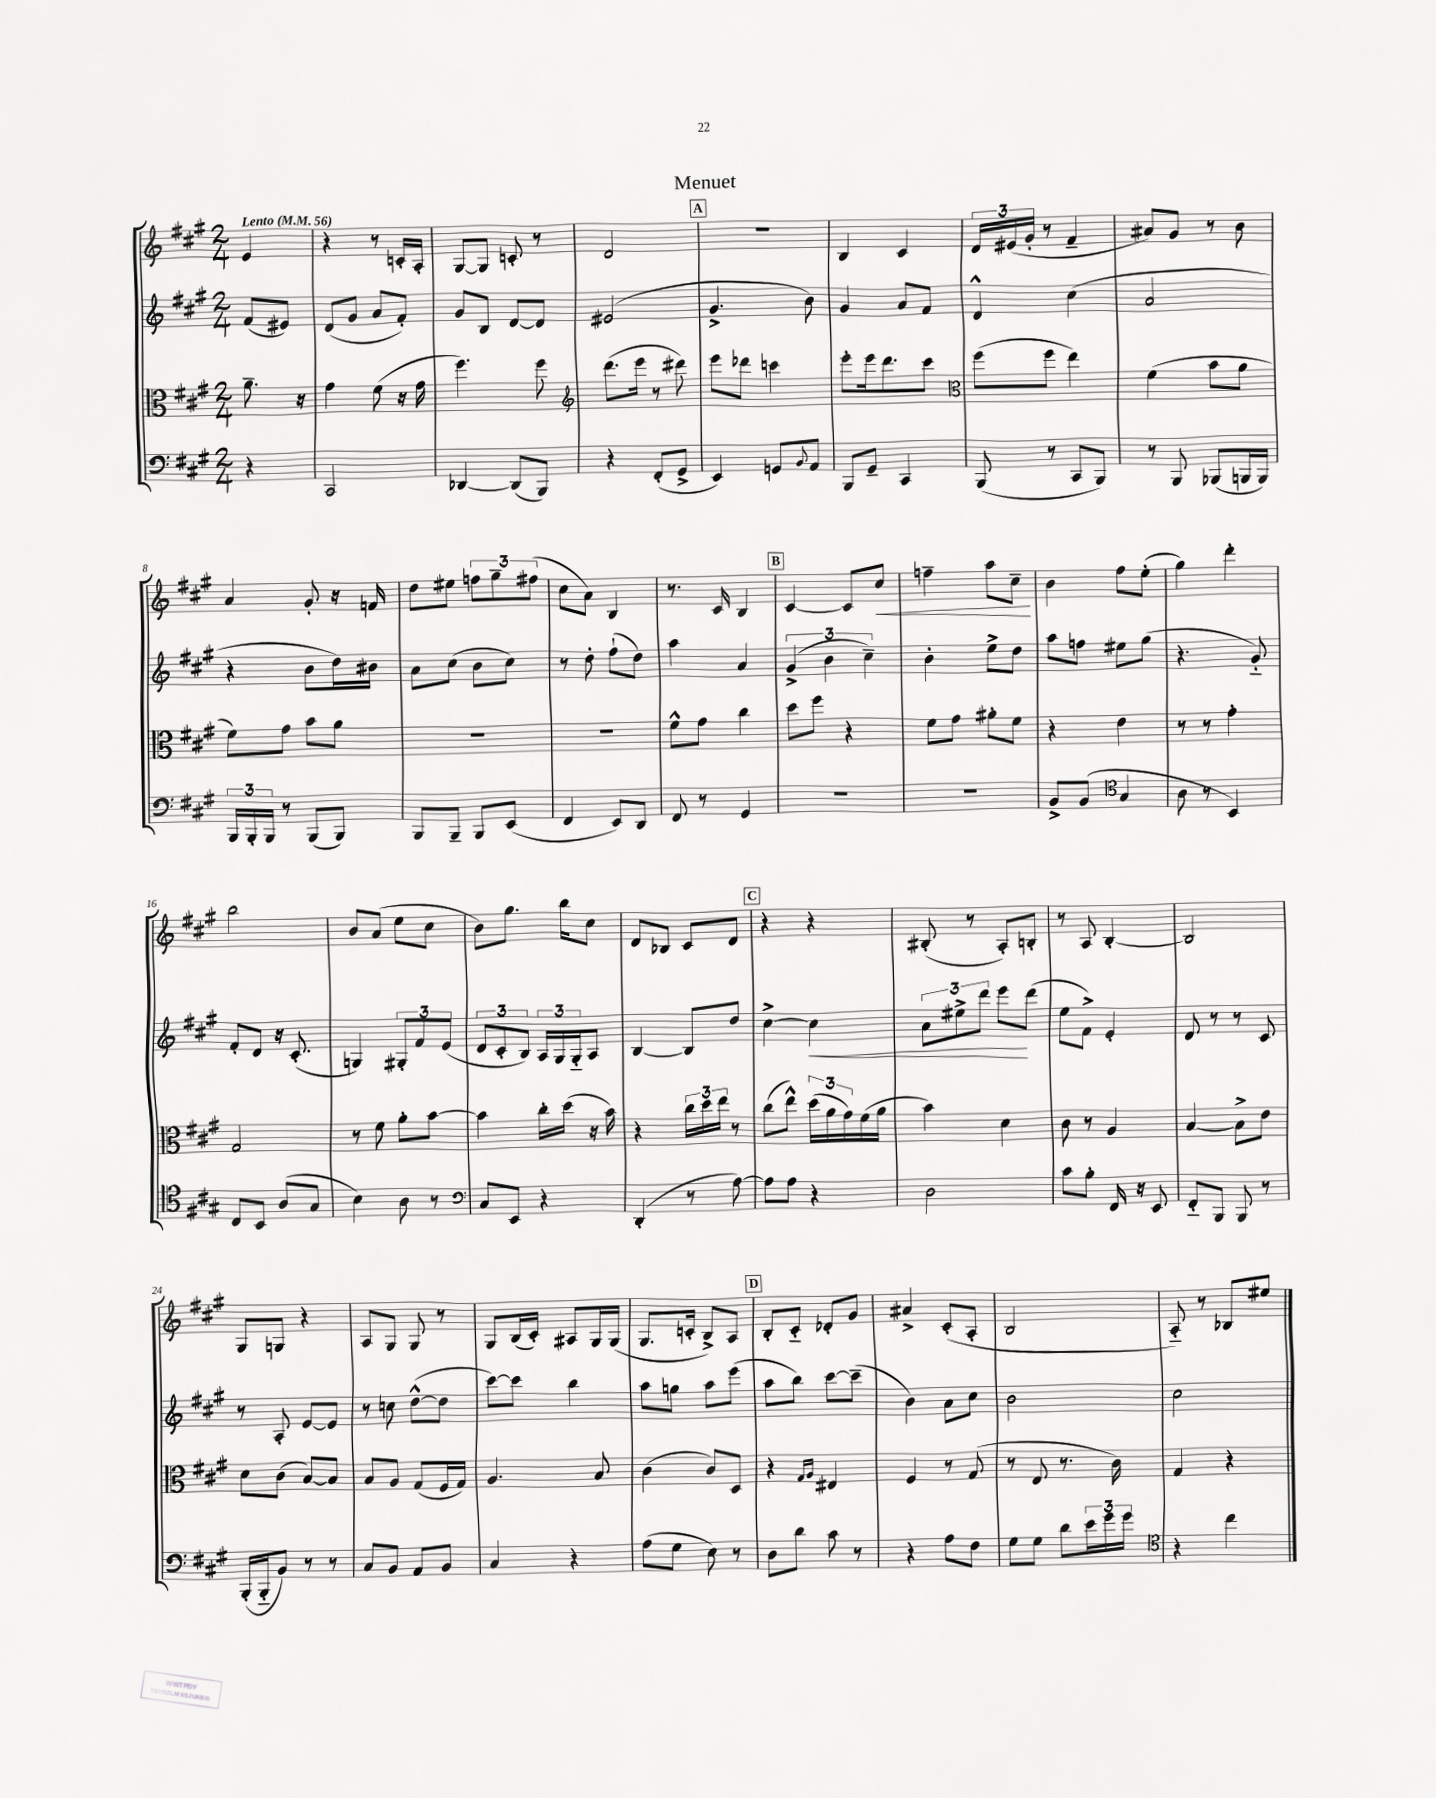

**kern	**kern	**kern	**kern
*staff4	*staff3	*staff2	*staff1
*clefF4	*clefC3	*clefG2	*clefG2
*k[f#c#g#]	*k[f#c#g#]	*k[f#c#g#]	*k[f#c#g#]
*M2/4	*M2/4	*M2/4	*M2/4
*MM56	*MM56	*MM56	*MM56
4r	8.a~	(8f#	4e
.	.	8e#)	.
.	16r	.	.
=	=	=	=
2CC#	4g#	(8d	4r
.	.	8g#	.
.	(8f#	8a	8r
.	16r	8f#')	16c'
.	16g#	.	16A'
=	=	=	=
[4DD-	4.ff#)	8g#	[8G#
.	.	8B	8G#]
(8DD-]	.	[8d	8c'
8BBB)	8ff#	8d]	8r
=	=	=	=
*	*clefG2	*	*
4r	(8.ddd	(2e#	2d
.	16eee	.	.
(8FF#'	8r	.	.
8GG#^	8ddd#)	.	.
=	=	=	=
4EE)	8eee	4.g#^	2r
.	8ddd-	.	.
8GG	4ccc	.	.
8qqBB	.	.	.
8AA	.	8b)	.
=	=	=	=
8BBB	8eee'	4g#	4B
8GG#~	16eee	.	.
.	8.ddd	.	.
4CC#	.	8a	4c#
.	8ccc#	8f#	.
=	=	=	=
*	*clefC3	*	*
(8BBB	(8ff#	4d^^	24d
.	.	.	(24e#
.	.	.	24g#'
8r	8ff#	.	8r
8CC#	4ee)	(4cc#	4f#~
8BBB)	.	.	.
=	=	=	=
8r	(4f#	2a	8a#)
8BBB	.	.	8g#
(8BBB-	8b	.	8r
16BBB	8a	.	8b
16BBB)	.	.	.
=	=	=	=
24BBB	8f#)	4r	4a
24BBB'	.	.	.
24BBB	.	.	.
8r	8g#	.	.
(8BBB	8b	8b	8g#'
8BBB)	8a	16dd)	16r
.	.	16b#	16f
=	=	=	=
8BBB	2r	8a	8dd
8BBB~	.	(8cc#	8ee#
8BBB	.	8b	12ff
.	.	.	12gg#~
(8EE	.	8cc#)	.
.	.	.	(12ff#
=	=	=	=
4FF#	2r	8r	8cc#
.	.	8dd'	8a)
8EE)	.	(8ff#`	4B
8DD	.	8dd)	.
=	=	=	=
8FF#	8f#^^	4aa	8.r
8r	8g#	.	.
.	.	.	16c#
4GG#	4cc#	4a	4B
=	=	=	=
2r	8dd	(6g#^	[4c#
.	8ff#	.	.
.	.	6b	.
.	4r	.	8c#]
.	.	6cc#~)	.
.	.	.	8cc#
=	=	=	=
2r	8f#	4b'	4ff~
.	8g#	.	.
.	8a#'	8ee^	8aa
.	8f#	8dd	8cc#~
=	=	=	=
8BB^	4r	8aa	4b
(8BB	.	8ff	.
*clefC4	*	*	*
4G#	4e	8ee#	8ff#
.	.	(8gg#	(8ee'
=	=	=	=
8A	8r	4.r	4gg#)
8r	8r	.	.
4BB)	4g#'	.	4ddd'
.	.	8g#'~)	.
=	=	=	=
8C#	2G#	8f#'	2bb
8BB	.	8d	.
(8A	.	16r	.
.	.	(8.c#'	.
8G#	.	.	.
=	=	=	=
4B)	8r	4G)	8b
.	8f#	.	(8a
8A	8a'	12G#'	8ee
.	.	12f#	.
8r	[8b	.	8cc#
.	.	(12e	.
=	=	=	=
*clefF4	*	*	*
8C#	4b]	12d	8b)
.	.	12c#'	.
8EE	.	.	8.gg#
.	.	12B)	.
4r	16cc#'	24A	.
.	.	24G#	.
.	(16dd	.	16bb
.	.	24G#'~	.
.	16r	8A	8cc#
.	16b)	.	.
=	=	=	=
(4DD'	4r	[4B	8d
.	.	.	8B-
8r	24cc#	8B]	8c#
.	24dd	.	.
.	24ee	.	.
[8A)	8r	8dd	8d
=	=	=	=
8A]	(8cc#	[4cc#^	4r
8A	8ee^^)	.	.
4r	(24dd	4cc#]	4r
.	24a	.	.
.	24g#)	.	.
.	(16f#	.	.
.	16a	.	.
=	=	=	=
2D	4b)	12a	(8B#'
.	.	12ee#^	.
.	.	.	8r
.	.	12ddd	.
.	4d	8eee	8A')
.	.	(8ddd	8B'
=	=	=	=
8c#	8c#	8ee	8r
8B'	8r	8f#^)	8A
16FF#	4A	4e'	[4B'
16r	.	.	.
8EE	.	.	.
=	=	=	=
8FF#'~	[4B	8d	2B]
8BBB	.	8r	.
8BBB	8B^]	8r	.
8r	8e	8c#	.
=	=	=	=
(16BBB'	8d	8r	8G#
16BBB'~	.	.	.
8BB)	(8c#	8A'	8G
8r	[8B)	[8e	4r
8r	8B]	8e]	.
=	=	=	=
8C#	8B	8r	8A
8BB	8A	8cc	8G#
8AA	(8G#	([8dd^^	8G#
8BB	16F#	8dd]	8r
.	16G#)	.	.
=	=	=	=
4C#	4.A	[8ccc#)	8G#
.	.	8ccc#]	(16B
.	.	.	16c#')
4r	.	4bb	8A#
.	8B	.	16G#
.	.	.	(16G#
=	=	=	=
(8A	(4c#	8aa	8.G#
8G#	.	8gg	.
.	.	.	16c'
8E)	8c#)	8aa	8B^)
8r	8D	(8eee	8A
=	=	=	=
8D	4r	8aa	8B'
8d	.	8bb)	8c#'~
.	16qqG#	.	.
.	16qqA	.	.
8c#	4E#	[8ccc#	8d-'
8r	.	(8ccc#~]	8g#
=	=	=	=
4r	4F#	4b)	4a#^
8A	8r	8a	(8c#'
8F#	(8G#	8cc#	8A'
=	=	=	=
8G#	8r	2b	2B
8G#	8E	.	.
8d	8.r	.	.
24e	.	.	.
24g#	.	.	.
.	16c#)	.	.
24g#	.	.	.
=	=	=	=
*clefC4	*	*	*
4r	4G#	2cc#	8A'~)
.	.	.	8r
4cc#	4r	.	8B-
.	.	.	8ee#
==	==	==	==
*-	*-	*-	*-
